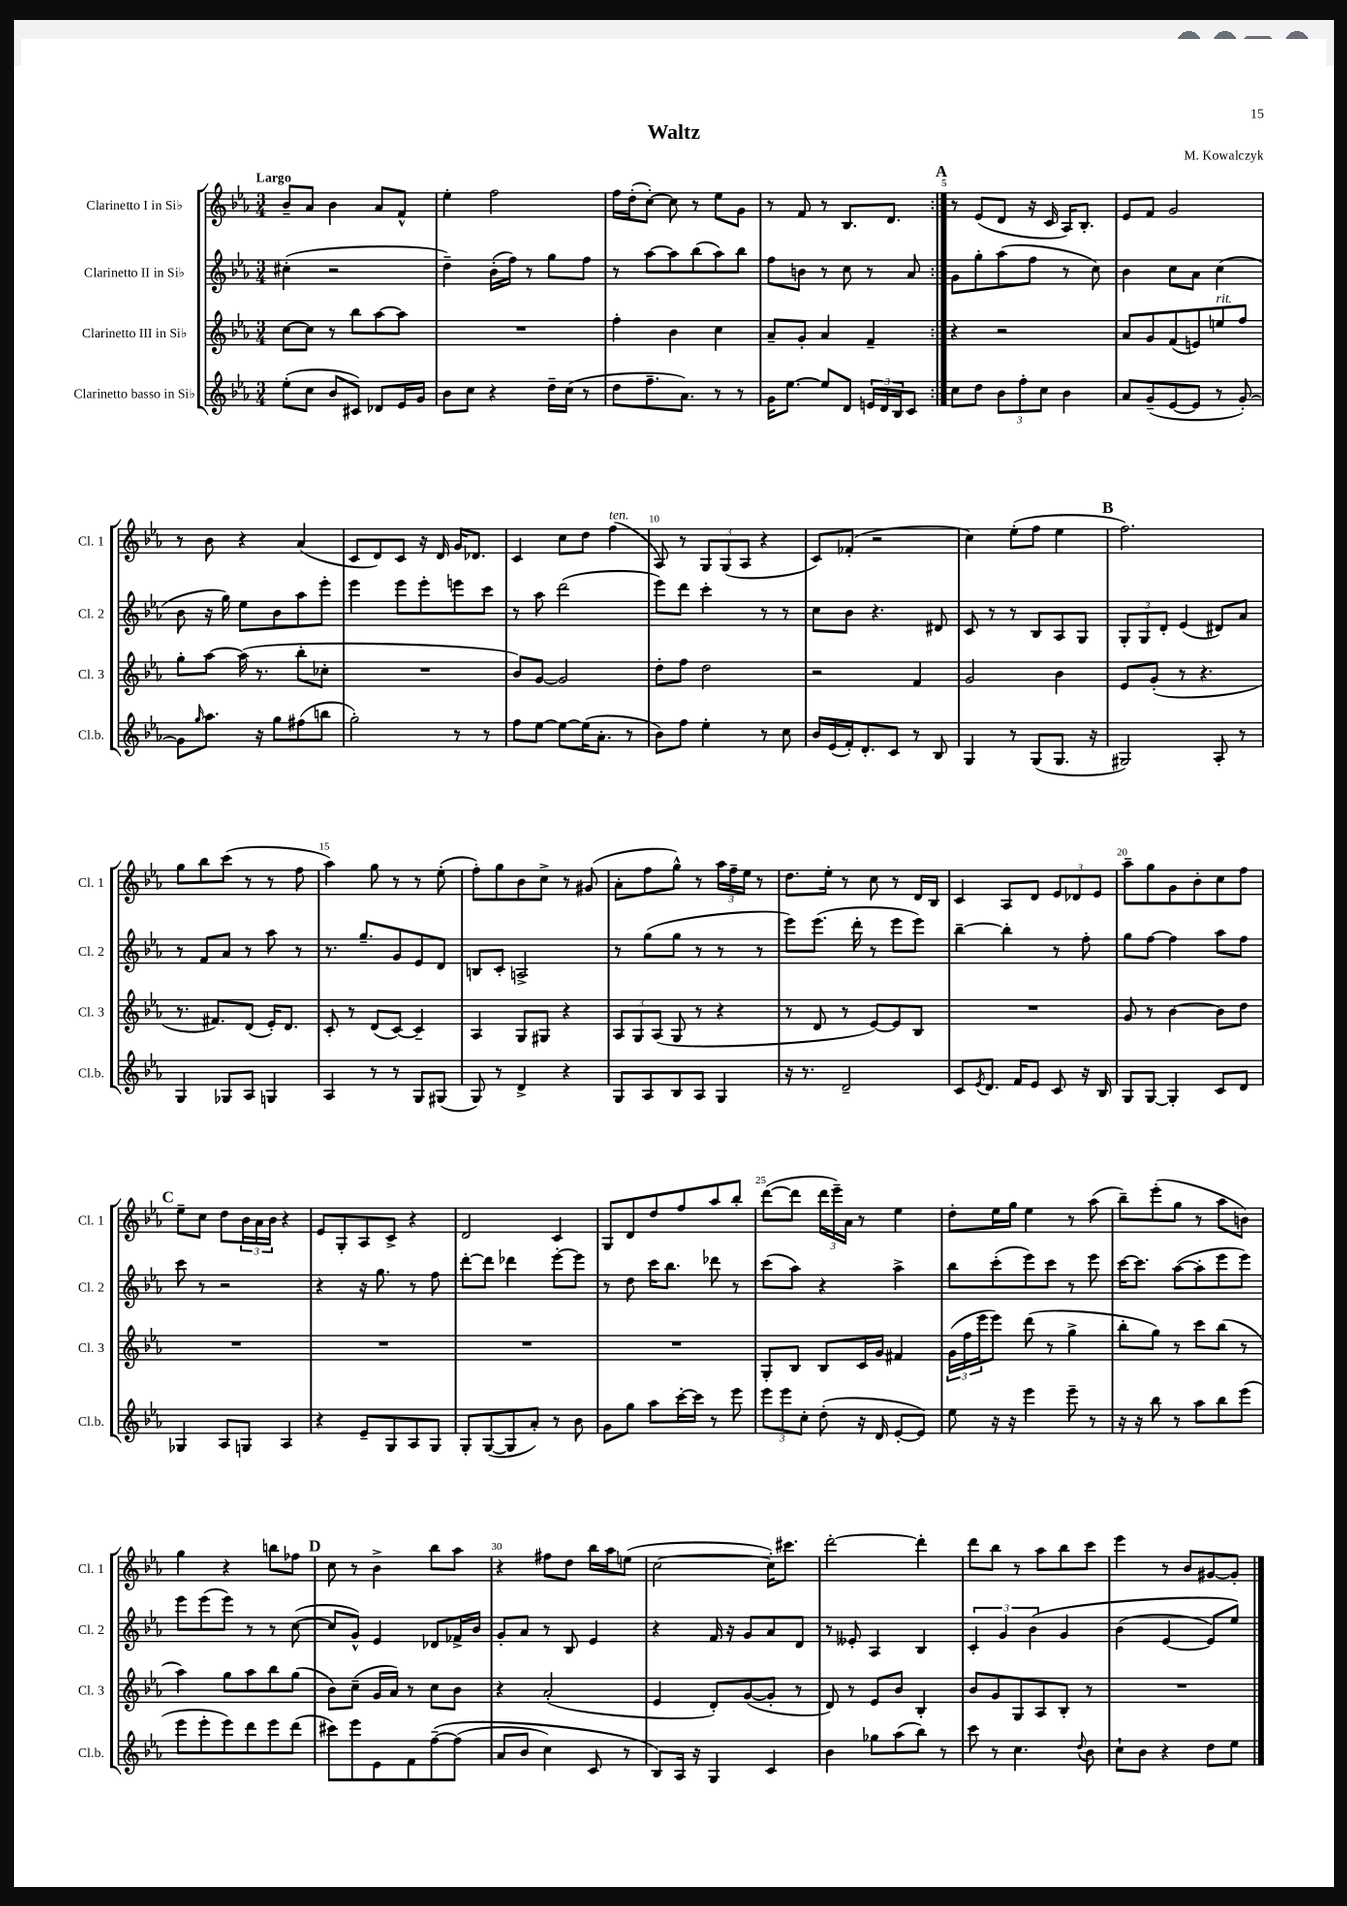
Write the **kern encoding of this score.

**kern	**kern	**kern	**kern
*staff4	*staff3	*staff2	*staff1
*clefG2	*clefG2	*clefG2	*clefG2
*k[b-e-a-]	*k[b-e-a-]	*k[b-e-a-]	*k[b-e-a-]
*M3/4	*M3/4	*M3/4	*M3/4
(8ee-'	[8cc	(4cc#'	8b-~
8cc	8cc]	.	8a-
8b-	8r	2r	4b-
8c#)	8bb-	.	.
8d-	[8aa-	.	8a-
16e-	8aa-]	.	8f^^
16g	.	.	.
=	=	=	=
8b-	2.r	4dd~)	4ee-'
8cc	.	.	.
4r	.	(16b-'	2ff
.	.	16ff)	.
.	.	8r	.
16dd~	.	8gg	.
(16cc	.	.	.
8r	.	8ff	.
=	=	=	=
8dd	4ff'	8r	16ff
.	.	.	(16dd'
8.ff~	.	[8aa-	[8cc')
.	4b-	8aa-]	8cc]
8.a-)	.	.	.
.	.	(8bb-	8r
8r	4cc	8aa-)	8ee-
8r	.	8bb-	8g
=	=	=	=
16g	8a-~	8ff	8r
[8.ee-	.	.	.
.	8g'	8b	8f
8ee-]	4a-	8r	8r
8d	.	8cc	8.B-
24e	4f~	8r	.
24d	.	.	.
.	.	.	8.d
24B-	.	.	.
8c	.	8a-	.
=:|!	=:|!	=:|!	=:|!
8cc	4r	8g	8r
8dd	.	8gg'	(8e-
12b-	2r	(8aa-	8d
12ff'	.	.	.
.	.	8ff	16r
12cc	.	.	.
.	.	.	16c
4b-	.	8r	16A-)
.	.	.	8.B-'
.	.	8cc)	.
=	=	=	=
8a-	8a-	4b-	8e-
(8g~	8g	.	8f
[8e-	(8f	8cc	2g
8e-]	8e)	8a-	.
8r	8ee	(4cc	.
[8g')	8ff	.	.
=	=	=	=
8g]	8gg'	8b-	8r
16qqgg	.	.	.
8.aa-	[8aa-	16r	8b-
.	.	16gg)	.
.	(16aa-]	8ee-	4r
16r	8.r	.	.
8gg	.	8b-	.
(8ff#	8bb-'	8aa-	(4a-
8bb	8cc-'	8eee-'	.
=	=	=	=
2gg')	2.r	4eee-	8c
.	.	.	8d)
.	.	8eee-	8c
.	.	8eee-'	16r
.	.	.	16d
8r	.	8eee	16g
.	.	.	8.d-
8r	.	8ccc	.
=	=	=	=
8ff	8b-)	8r	4c
[8ee-	[8g	8aa-	.
8ee-_	2g]	(2ddd	8cc
(16ee-]	.	.	8dd
8.a-'	.	.	.
.	.	.	(4ff
8r	.	.	.
=	=	=	=
8b-)	8dd'	8eee-)	8A-)
8ff	8ff	8ddd	8r
4ee-'	2dd	4ccc'	12G
.	.	.	(12G
.	.	.	12A-
8r	.	8r	4r
8cc	.	8r	.
=	=	=	=
16b-	2r	8cc	8c)
(16e-	.	.	.
16f')	.	8b-	(8f-'
8.d'	.	.	.
.	.	4.r	2r
8c	.	.	.
8r	4f	.	.
8B-	.	8d#	.
=	=	=	=
4G	2g	8c	4cc)
.	.	8r	.
8r	.	8r	(8ee-'
(8G	.	8B-	8ff
8.G	4b-	8A-	4ee-
.	.	8G	.
16r	.	.	.
=	=	=	=
2G#)	8e-	12G'	2.ff)
.	.	12G	.
.	(8g'	.	.
.	.	12d'	.
.	8r	(4e-	.
.	4.r	.	.
8A-'	.	8d#)	.
8r	.	8a-	.
=	=	=	=
4G	8.r	8r	8gg
.	.	8f	8bb-
.	8.f#)	.	.
8G-	.	8a-	(8ccc
8A-	(8d	8r	8r
4G	16e-')	8aa-	8r
.	8.d	.	.
.	.	8r	8ff
=	=	=	=
4A-	8c'	8.r	4aa-)
.	8r	.	.
.	.	8.gg~	.
8r	(8d	.	8gg
8r	[8c)	8g	8r
8G	4c~]	8e-	8r
(8G#	.	8d	(8ee-'
=	=	=	=
8G)	4A-	8B	8ff')
8r	.	8c'	8gg
4d^	8G	2A^	8b-
.	8G#	.	8cc^
4r	4r	.	8r
.	.	.	(8g#
=	=	=	=
8G	12A-	8r	8a-'
.	12G	.	.
8A-	.	(8gg	8ff
.	(12A-	.	.
8B-	8G	8gg	8gg^^)
8A-	8r	8r	8r
4G	4r	8r	24aa-
.	.	.	24ff~
.	.	.	24ee-
.	.	8r	8r
=	=	=	=
16r	8r	8eee-)	8.dd
8.r	.	.	.
.	8d	(8.eee-	.
.	.	.	16ee-'
2d~	8r	.	8r
.	.	16ddd'	.
.	[8e-)	8r	8cc
.	8e-]	8eee-	8r
.	8B-	8eee-)	16d
.	.	.	16B-
=	=	=	=
8c	2.r	[4bb-~	4c
8qe-	.	.	.
8.d	.	.	.
.	.	4bb-']	8A-
16f	.	.	.
8e-	.	.	8d
8c	.	8r	12e-
.	.	.	12d-
16r	.	8ff'	.
.	.	.	12e-
16B-	.	.	.
=	=	=	=
8G	8g	8gg	8aa-~
[8G	8r	[8ff	8gg
4G']	[4b-	4ff]	8g
.	.	.	8b-'
8c	8b-]	8aa-	8cc
8d	8dd	8ff	8ff
=	=	=	=
4G-	2.r	8ccc	8ee-~
.	.	8r	8cc
8A-	.	2r	8dd
8G	.	.	24b-
.	.	.	24a-
.	.	.	24b-
4A-	.	.	4r
=	=	=	=
4r	2.r	4r	8e-
.	.	.	8G'
8e-~	.	16r	8A-
.	.	8.gg	.
8G	.	.	8c^
8A-	.	8r	4r
8G	.	8ff	.
=	=	=	=
8G'	2.r	[8ddd'	2d
([8G	.	8ddd]	.
8G]	.	4ddd-	.
8a-')	.	.	.
8r	.	[8eee-'	4c
8b-	.	8eee-]	.
=	=	=	=
8g	2.r	8r	8G
8gg	.	8dd	8d
8aa-	.	16ccc	8dd
.	.	8.bb-	.
[16ccc'	.	.	8ff
16ccc]	.	.	.
8r	.	8ddd-	8aa-
8eee-	.	8r	8bb-'
=	=	=	=
12eee-	8G'	(8ccc	([8ddd
12eee-	.	.	.
.	8B-	8aa-)	8ddd]
12cc'	.	.	.
(8dd'	8B-	4r	24ddd
.	.	.	24eee-~)
.	.	.	24a-
16r	16c	.	8r
16d	16g	.	.
[8e-'	4f#	4aa-^	4ee-
8e-])	.	.	.
=	=	=	=
8ee-	(24g	8bb-	8dd'
.	24ff	.	.
.	24eee-	.	.
16r	8eee-)	(8ccc'	16ee-
16r	.	.	16gg
4eee-	(8ddd	8eee-)	4ee-
.	8r	8ccc	.
8eee-~	4gg^	8r	8r
8r	.	8eee-	(8aa-
=	=	=	=
16r	8bb-'	[16ccc	8bb-~)
16r	.	8.ccc]	.
8bb-	8gg)	.	(8eee-'
8r	8r	([8aa-	8gg
8aa-	8ccc	8aa-']	8r
8bb-	(8bb-	8eee-	8aa-
(8eee-	8r	8eee-)	8b)
=	=	=	=
8eee-	4aa-)	8eee-	4gg
8eee-'	.	(8eee-	.
8eee-)	8gg	8eee-)	4r
8ddd	8aa-	8r	.
8eee-	8bb-	8r	8bb
(8ddd	(8gg	([8cc	8ff-
=	=	=	=
8ccc#)	8b-)	8cc]	8cc
8eee-	(8cc~	8g^^)	8r
8e-	16g	4e-	4b-^
.	16a-)	.	.
8f	8r	.	.
&([8ff~	8cc	8d-	8bb-
(8ff]	8b-	16f-^	8aa-
.	.	16b-	.
=	=	=	=
8a-	4r	8g'	4r
8b-	.	8a-	.
4cc)	(2a-'	8r	8ff#
.	.	8B-	8dd
8c	.	4e-	16bb-
.	.	.	16aa-
8r	.	.	(8ee
=	=	=	=
8B-&)	4e-	4r	[2cc
16A-	.	.	.
16r	.	.	.
4G	8d')	16f	.
.	.	16r	.
.	([8g	8g	.
4c	8g']	8a-	16cc'])
.	.	.	8.ccc#
.	8r	8d	.
=	=	=	=
4b-	8d)	8r	[2ddd'
.	8r	8e--'	.
8gg-	8e-	4A-	.
(8aa-	8b-	.	.
8bb-)	4B-'	4B-	4ddd']
8r	.	.	.
=	=	=	=
8ccc	8b-	6c'	8ddd
8r	8g	.	8bb-
.	.	6g	.
4.cc	8G	.	8r
.	.	&(6b-	.
.	8A-	.	8aa-
.	8B-'	4g	8bb-
8qqdd	.	.	.
8b-	8r	.	8ccc
=	=	=	=
8cc`	2.r	(4b-	4eee-
8b-	.	.	.
4r	.	[4e-	8r
.	.	.	8b-
8dd	.	8e-])	[8g#
8ee-	.	8ee-&)	8g#']
==	==	==	==
*-	*-	*-	*-
